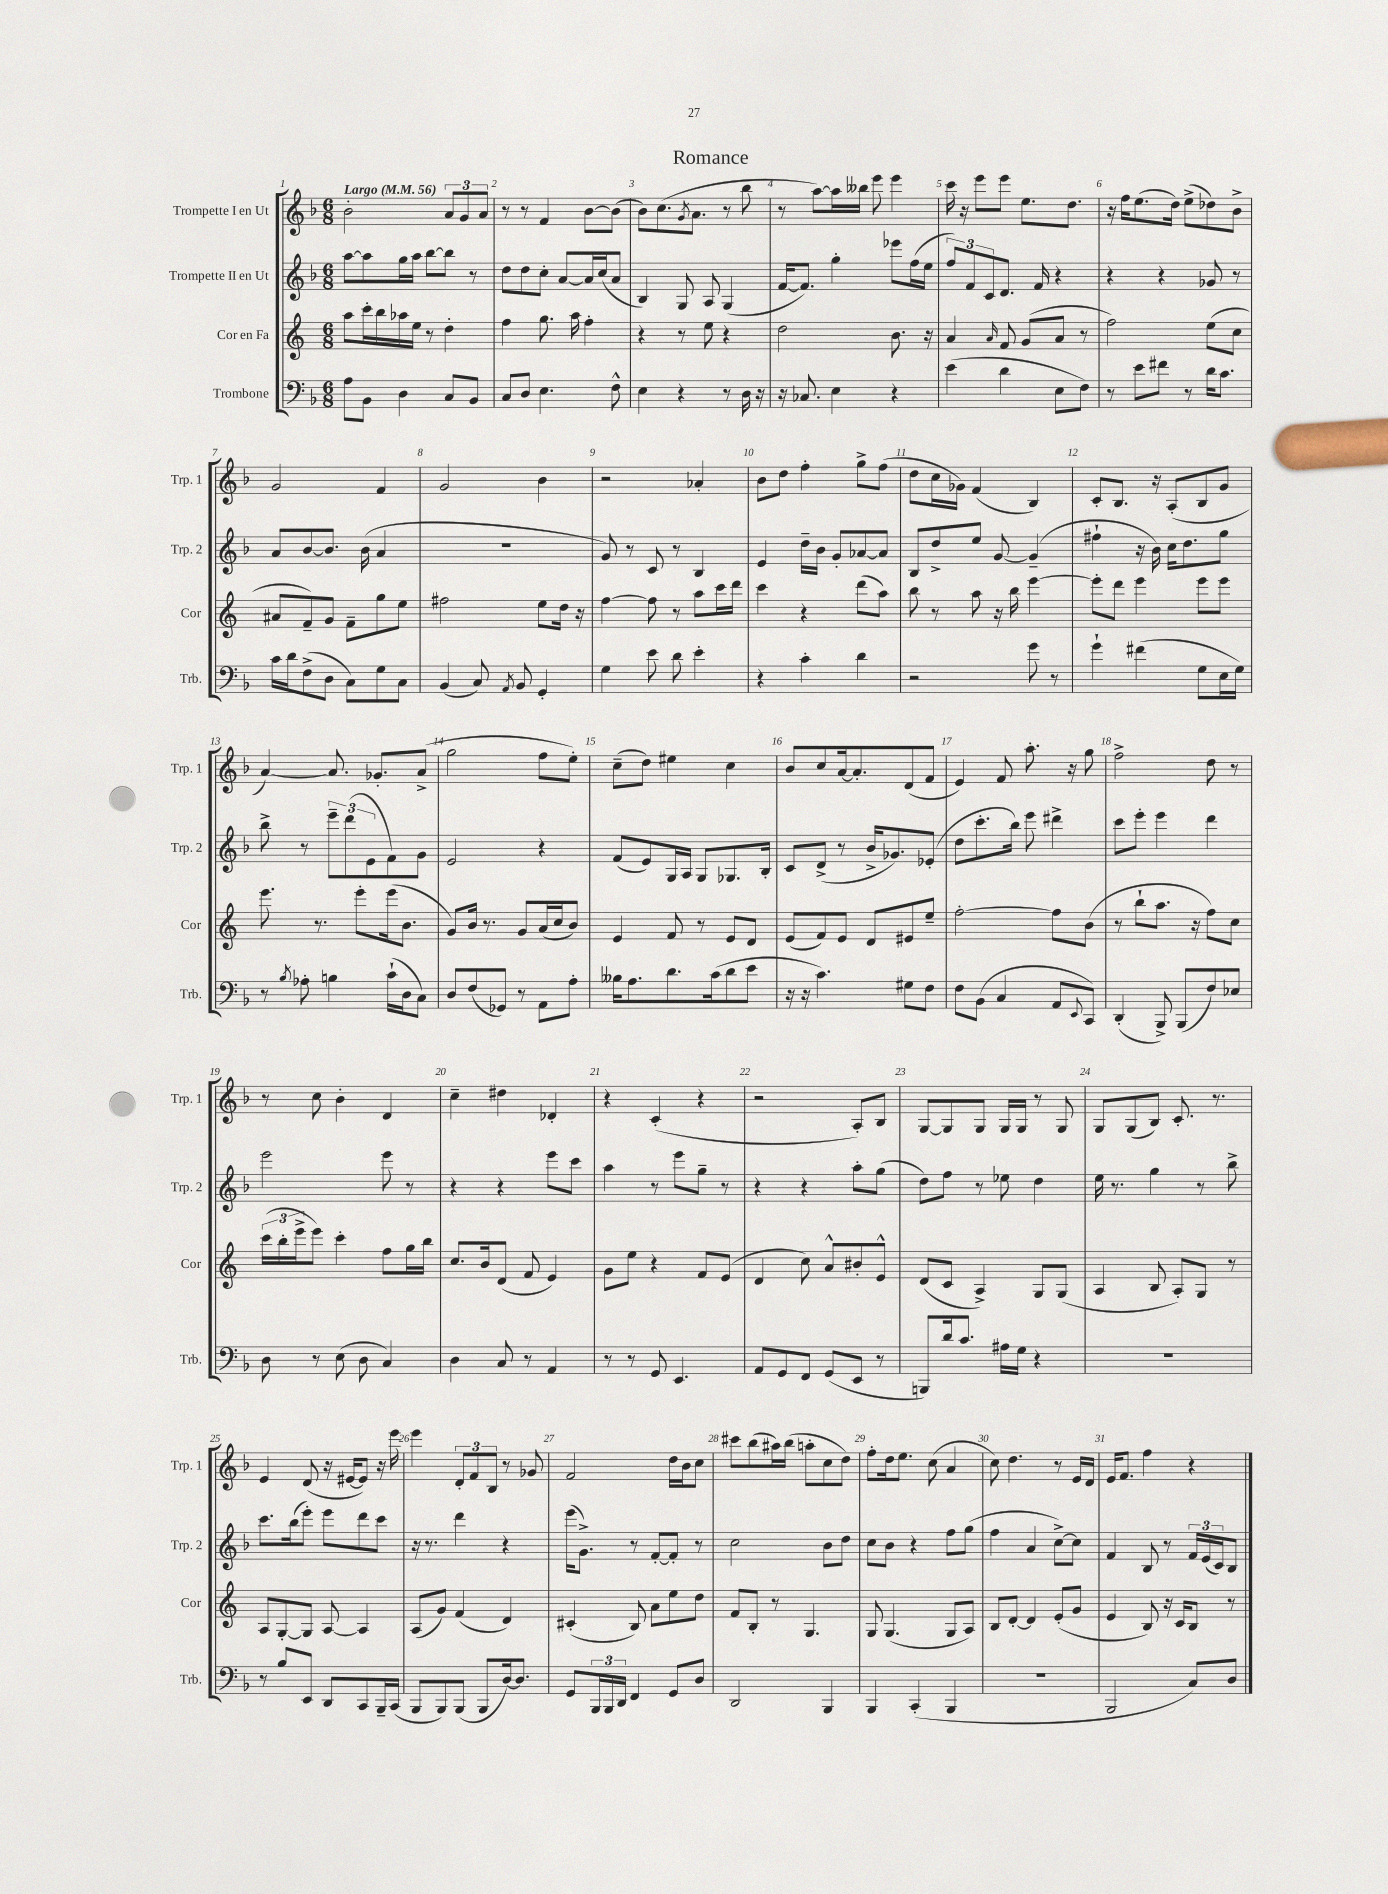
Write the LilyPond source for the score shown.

\header { title = "Romance" }
<<
\new StaffGroup <<
\new Staff = "s0" \with { instrumentName = "Trompette I en Ut" shortInstrumentName = "Trp. 1" } {
    \clef treble \key f \major \numericTimeSignature \time 6/8 \tempo "Largo" 4 = 56
    bes'2-. \tuplet 3/2 { a'8 g'8 a'8 } |
    r8 r8 f'4 bes'8~ bes'8( |
    bes'8) c''8.( \acciaccatura { g'8 } a'8. r8 bes''8 |
    r8 a''8~) a''16 beses''16 e'''8 e'''4 |
    c'''16 r16 e'''8 e'''8 e''8. d''8. |
    r16 f''16 e''8.( d''16) e''8->( des''8) bes'8-> |
    g'2 f'4 |
    g'2 bes'4 |
    r2 aes'4-. |
    bes'8 d''8 f''4-. g''8-> f''8( |
    d''8 c''16 ges'16) f'4( bes4) |
    c'8-. bes8. r16 a8-.( bes8 g'8 |
    a'4~) a'8. ges'8.-. a'8->( |
    g''2 f''8 e''8-.) |
    c''8--( d''8) eis''4 c''4 |
    bes'8 c''8 a'16~ a'8.-. d'8( f'8 |
    e'4) f'8 a''8.-. r16 g''8 |
    f''2-> d''8 r8 |
    r8 c''8 bes'4-. d'4 |
    c''4-- dis''4 des'4-. |
    r4 c'4-.( r4 |
    r2 a8-.) bes8 |
    g8~ g8 g8 g16 g16 r8 g8 |
    g8 g8( bes8) c'8.-. r8. |
    e'4 d'8( r16 eis'16~ eis'8) r16 e'''16 |
    e'''4 \tuplet 3/2 { d'8-. f'8 bes8 } r8 ges'8 |
    f'2 d''16 bes'16 c''8 |
    cis'''8 bes''8( ais''16) bes''16( a''8-. c''8 d''8) |
    f''8-. d''16 e''8. c''8( a'4 |
    c''8) d''4. r8 e'16 d'16 |
    e'16 f'8. f''4 r4 \bar "|." |
}
\new Staff = "s1" \with { instrumentName = "Trompette II en Ut" shortInstrumentName = "Trp. 2" } {
    \clef treble \key f \major \numericTimeSignature \time 6/8
    a''8~ a''8 g''16 a''16 bes''8~ bes''8 r8 |
    d''8 d''8 c''8-. a'8~ a'16 c''16( a'8 |
    bes4) g8 a8 g4( |
    f'16~ f'8.) g''4-. ees'''8 f''16( e''16 |
    \tuplet 3/2 { f''8) f'8 c'8 } d'8. f'16 r4 |
    r4 r4 ges'8 r8 |
    a'8 bes'8~ bes'8. bes'16( a'4 |
    R2. |
    g'8) r8 c'8 r8 bes4 |
    e'4 d''16-- bes'16 g'8-. aes'8~ aes'8 |
    bes8 d''8-> e''8 g'8~ g'4--( |
    fis''4-! r16 bes'16) c''16 d''8. g''8 |
    bes''8-> r8 \tuplet 3/2 { e'''8-- d'''8( e'8 } f'8) g'8 |
    e'2 r4 |
    f'8( e'8) g16 a16 g8 ges8. bes16-. |
    c'8 d'8->( r8 bes'16-> ges'8.) ees'8-.( |
    d''8 c'''8.-. bes''16) e'''8 dis'''4-> |
    c'''8 e'''8-. e'''4 d'''4 |
    e'''2 e'''8 r8 |
    r4 r4 e'''8 c'''8 |
    a''4 r8 e'''8 g''8-- r8 |
    r4 r4 a''8-. g''8( |
    d''8) f''8 r8 ees''8 d''4 |
    e''16 r8. g''4 r8 bes''8-> |
    c'''8. bes''16( e'''8-.) e'''8 d'''8 c'''8 |
    r16 r8. d'''4 r4 |
    e'''16( g'8.->) r8 f'8~-. f'8-. r8 |
    c''2 bes'8 d''8 |
    c''8 bes'8 r4 f''8 g''8( |
    f''4 a'4 c''8~->) c''8 |
    f'4 bes8 r8 \tuplet 3/2 { f'16 e'16( c'16) } bes8 \bar "|." |
}
\new Staff = "s2" \with { instrumentName = "Cor en Fa" shortInstrumentName = "Cor" } {
    \clef treble \key c \major \numericTimeSignature \time 6/8
    a''8 c'''16-. b''16 aes''16 e''16 r8 d''4-. |
    f''4 g''8. a''16 f''4-. |
    r4 r8 e''8 r4 |
    d''2 b'8. r16 |
    a'4 \grace { a'16 } f'8 g'8( a'8 r8 |
    f''2) e''8( c''8 |
    ais'8 f'8--) g'8 f'8-- g''8 e''8 |
    fis''2 e''8 d''16 r16 |
    f''4~ f''8 r8 a''8 c'''16 d'''16 |
    c'''4 r4 d'''8( a''8) |
    b''8 r8 a''8 r16 b''16 e'''4~ |
    e'''8-. d'''8 e'''4 e'''8 e'''8 |
    e'''8. r8. e'''8-. e'''16( b'8. |
    g'8) b'16 r8. g'8 a'16( c''16 b'8) |
    e'4 f'8 r8 e'8 d'8 |
    e'8( f'8) e'8 d'8 eis'8 e''8-- |
    f''2~-. f''8 b'8( |
    r8 b''8-! a''8. r16 f''8) c''8 |
    \tuplet 3/2 { c'''16( b''16-. e'''16-> } e'''8) c'''4-. f''8 g''16 b''16 |
    c''8. b'16 d'8( f'8 e'4) |
    g'8 e''8 r4 f'8 e'8( |
    d'4 c''8) a'8-^ bis'8-. e'8-^ |
    d'8( c'8 a4->) g8 g8( |
    a4 b8 a8-.) g8 r8 |
    a8 g8~-. g8 a8~ a4 |
    a8( g'8) f'4( d'4) |
    cis'4-.( b8) a'8 e''8 d''8 |
    f'8 b8-. r8 g4. |
    g8 g4.( g8 a8) |
    b8 d'8~-. d'4 e'8-.( g'8 |
    e'4 b8) r16 c'16 b8 r8 \bar "|." |
}
\new Staff = "s3" \with { instrumentName = "Trombone" shortInstrumentName = "Trb." } {
    \clef bass \key f \major \numericTimeSignature \time 6/8
    a8 bes,8 d4 c8 bes,8 |
    c8 d8 e4. f8-^ |
    e4 r4 r8 d16 r16 |
    r16 ces8. e4 r4 |
    e'4( d'4 e8 f8) |
    r8 e'8 fis'8 r8 d'16 c'8. |
    c'16 d'16 f8->( d8 c8) g8 c8 |
    bes,4( c8) \acciaccatura { a,8 } bes,8 g,4-. |
    g4 e'8 d'8 e'4-. |
    r4 c'4-. d'4 |
    r2 g'8 r8 |
    g'4-! fis'4( g8 e16 g16) |
    r8 \acciaccatura { bes8 } aes8-. b4 c'16-!( d16 c8) |
    d8 f8( ges,8) r8 a,8 a8-. |
    beses16 a8. d'8. c'16( d'8 e'8 |
    r16 r16 c'4.) gis8 f8 |
    f8 bes,8( c4 a,8 \appoggiatura { e,8 } c,8) |
    d,4-.( bes,,8->) bes,,8( f8) ees8 |
    d8 r8 e8( d8 c4) |
    d4 c8 r8 a,4 |
    r8 r8 g,8 e,4. |
    a,8 g,8 f,8 g,8( e,8 r8 |
    b,,8) d'16 c'8. ais16 g16 r4 |
    R2. |
    r8 bes8 e,8 d,8 c,8 bes,,16-- c,16( |
    bes,,8 bes,,8) bes,,8( bes,,8 d16~) d8. |
    g,8 \tuplet 3/2 { bes,,16 bes,,16 d,16 } f,4 g,8 d8 |
    d,2 bes,,4 |
    bes,,4 c,4-.( bes,,4 |
    R2. |
    bes,,2 c8) d8 \bar "|." |
}
>>
>>
\layout { \context { \Score \override BarNumber.break-visibility = ##(#f #t #t) barNumberVisibility = #all-bar-numbers-visible } }
